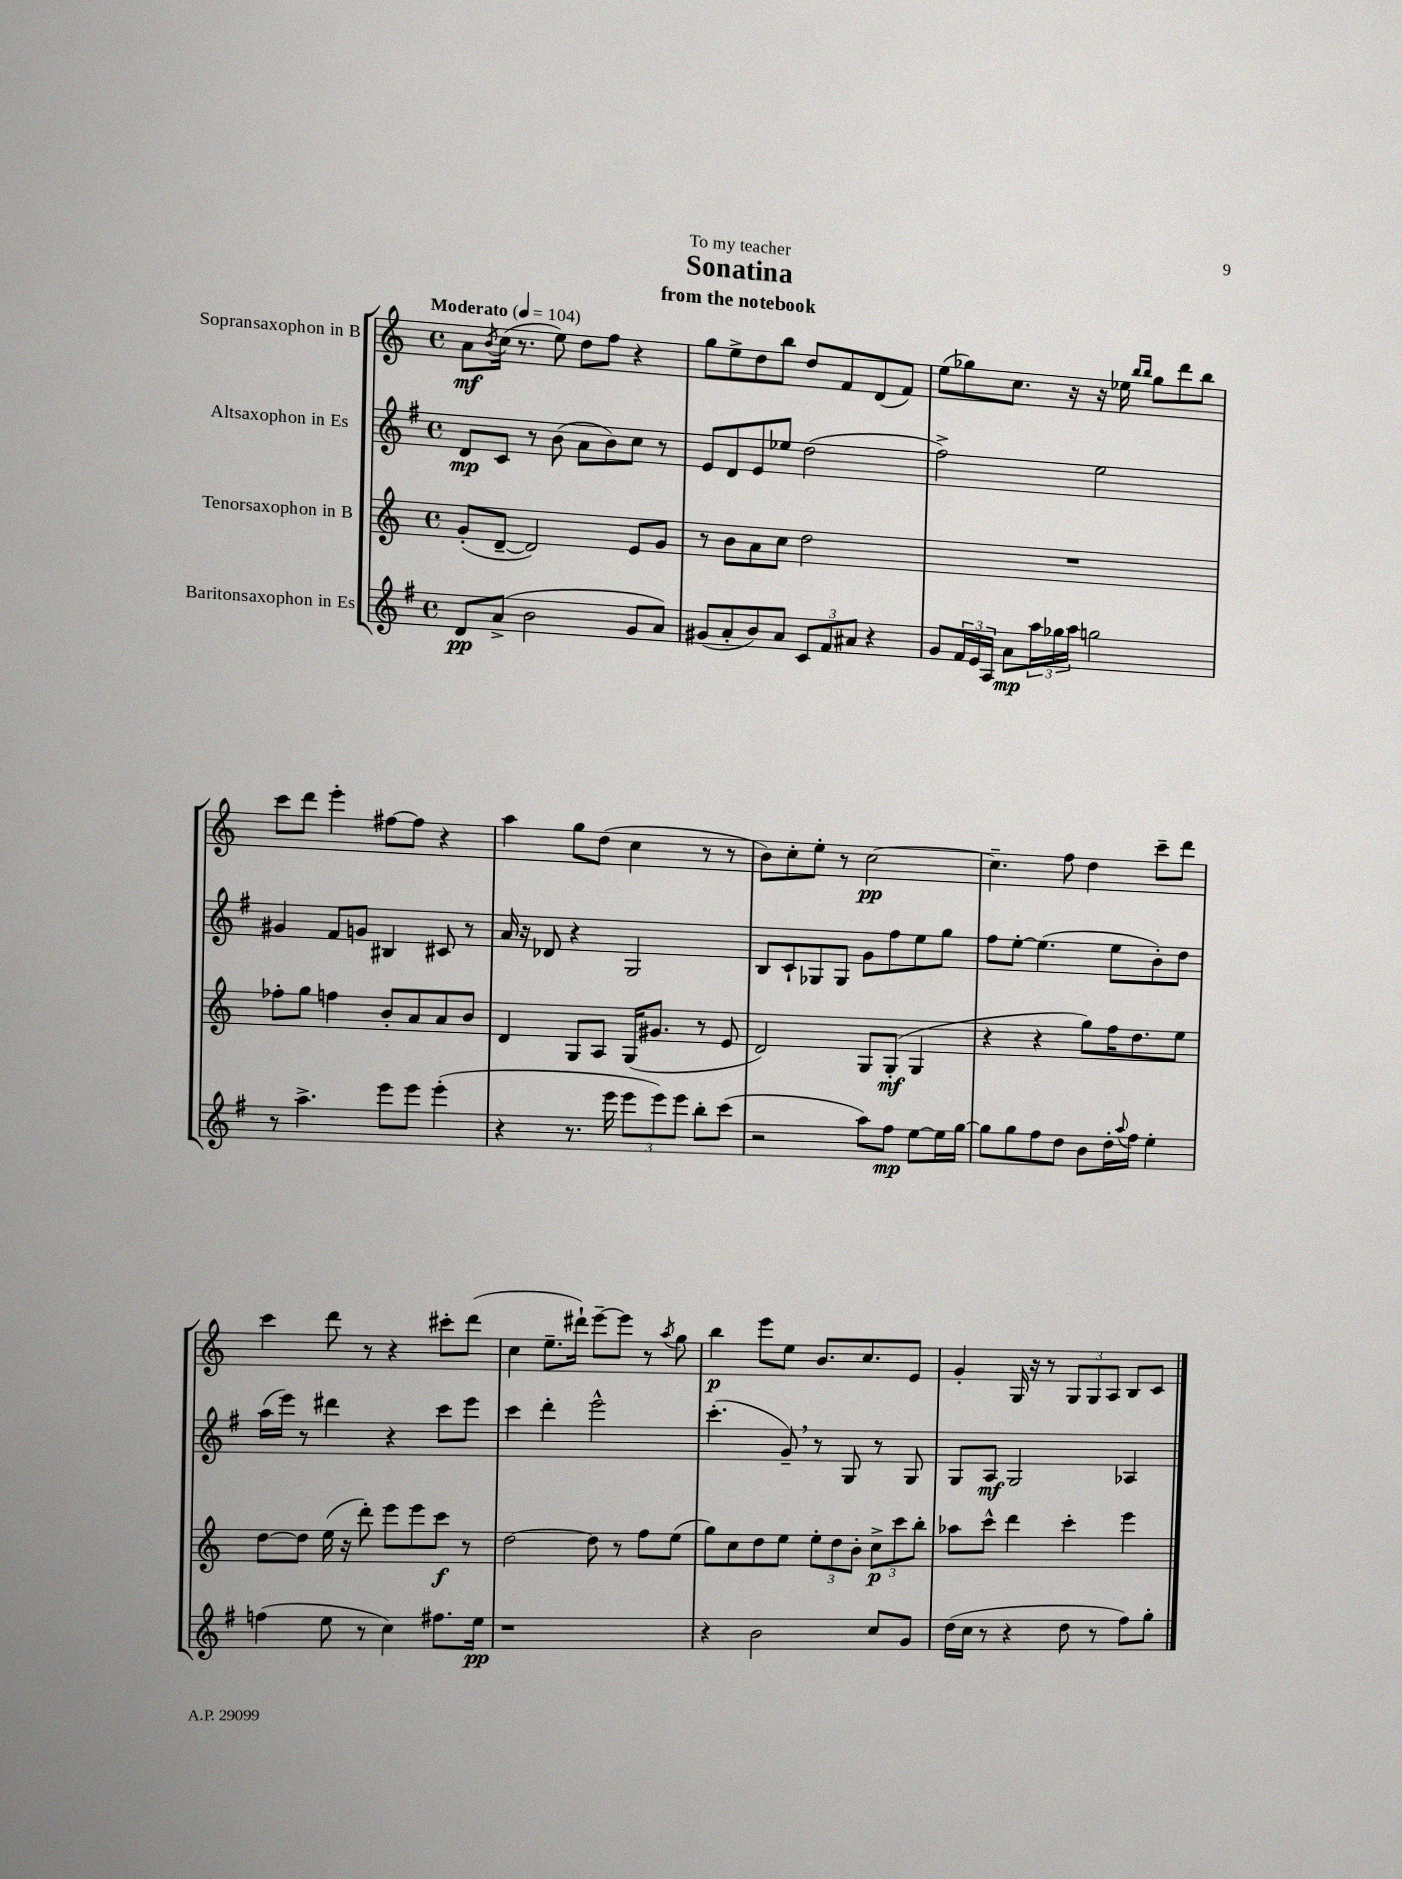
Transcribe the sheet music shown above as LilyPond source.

\header { title = "Sonatina" subtitle = "from the notebook" dedication = "To my teacher" }
<<
\new StaffGroup <<
\new Staff = "s0" \with { instrumentName = "Sopransaxophon in B" } {
    \clef treble \key c \major \defaultTimeSignature \time 4/4 \tempo "Moderato" 4 = 104
    a'8\mf \acciaccatura { b'8 } c''16( r8. e''8) d''8 f''8 r4 |
    g''8 e''8-> d''8 b''8 d''8 f'8 d'8( f'8) |
    e''8( ges''8) c''8. r16 r16 ees''16 \grace { b''16 b''16 } ges''8 d'''8 b''8 |
    c'''8 d'''8 e'''4-. fis''8~ fis''8 r4 |
    a''4 g''8 d''8( c''4 r8 r8 |
    b'8) c''8-. e''8-. r8 c''2~\pp |
    c''4.-- f''8 d''4 c'''8-- d'''8 |
    c'''4 d'''8 r8 r4 cis'''8-. d'''8( |
    c''4 e''8.-- dis'''16-!) e'''8~-- e'''8 r8 \acciaccatura { a''8 } g''8 |
    b''4\p e'''8 e''8 b'8. c''8. e'8 |
    g'4-. g16 r16 r8 \tuplet 3/2 { g8 g8 a8 } b8 c'8 \bar "|." |
}
\new Staff = "s1" \with { instrumentName = "Altsaxophon in Es" } {
    \clef treble \key g \major \defaultTimeSignature \time 4/4
    d'8\mp c'8 r8 b'8( a'8 b'8) c''8 r8 |
    e'8 d'8 e'8 ees''8 d''2( |
    fis''2->) e''2 |
    gis'4 fis'8 g'8 bis4 cis'8 r8 |
    a'16 r16 des'8 r4 g2 |
    b8 c'8-! ges8 ges8 g'8 fis''8 e''8 g''8 |
    fis''8 e''8~-. e''4.( e''8 b'8-.) d''8 |
    a''16( e'''16) r8 dis'''4 r4 c'''8 e'''8 |
    c'''4 d'''4-. e'''2-^ |
    c'''4.-.( g'8--) \breathe r8 g8 r8 g8 |
    g8 a8\mf g2 aes4 \bar "|." |
}
\new Staff = "s2" \with { instrumentName = "Tenorsaxophon in B" } {
    \clef treble \key c \major \defaultTimeSignature \time 4/4
    g'8-.( d'8~-- d'2) e'8 g'8 |
    r8 b'8 a'8 c''8 d''2 |
    R1 |
    fes''8-. g''8 f''4 b'8-. a'8 a'8 b'8 |
    d'4 g8 a8 g16( gis'8. r8 e'8 |
    d'2) g8 g8-.\mf( g4 |
    r4 r4 g''8) f''16 d''8. e''8 |
    d''8~ d''8 e''16( r16 d'''8-.) e'''8 e'''8 c'''8\f r8 |
    d''2~ d''8 r8 f''8 e''8( |
    g''8) c''8 d''8 e''8 \tuplet 3/2 { e''8-. d''8 b'8-. } \tuplet 3/2 { c''8->\p c'''8 b''8-. } |
    aes''8 c'''8-^ d'''4 c'''4-. e'''4 \bar "|." |
}
\new Staff = "s3" \with { instrumentName = "Baritonsaxophon in Es" } {
    \clef treble \key g \major \defaultTimeSignature \time 4/4
    d'8\pp a'8->( b'2 g'8 a'8) |
    gis'8( a'8-. b'8) a'8 \tuplet 3/2 { c'8 fis'8 ais'8 } r4 |
    g'8 \tuplet 3/2 { fis'16 e'16 a16 } a'8\mp \tuplet 3/2 { a''16 ges''16 a''16 } g''2 |
    r8 a''4.-> e'''8 e'''8 e'''4-.( |
    r4 r8. e'''16 \tuplet 3/2 { e'''8 e'''8) e'''8 } b''8-. c'''8( |
    r2 a''8) fis''8\mp e''8~ e''16 g''16~ |
    g''8 g''8 fis''8 d''8 b'8 d''16-. \appoggiatura { a''8 } fis''16 e''4-. |
    f''4( e''8 r8 c''4) fis''8. e''16\pp |
    r1 |
    r4 b'2 c''8 g'8 |
    d''16( c''16 r8 r4 d''8 r8 fis''8) g''8-. \bar "|." |
}
>>
>>
\layout { \context { \Score \remove "Bar_number_engraver" } }
